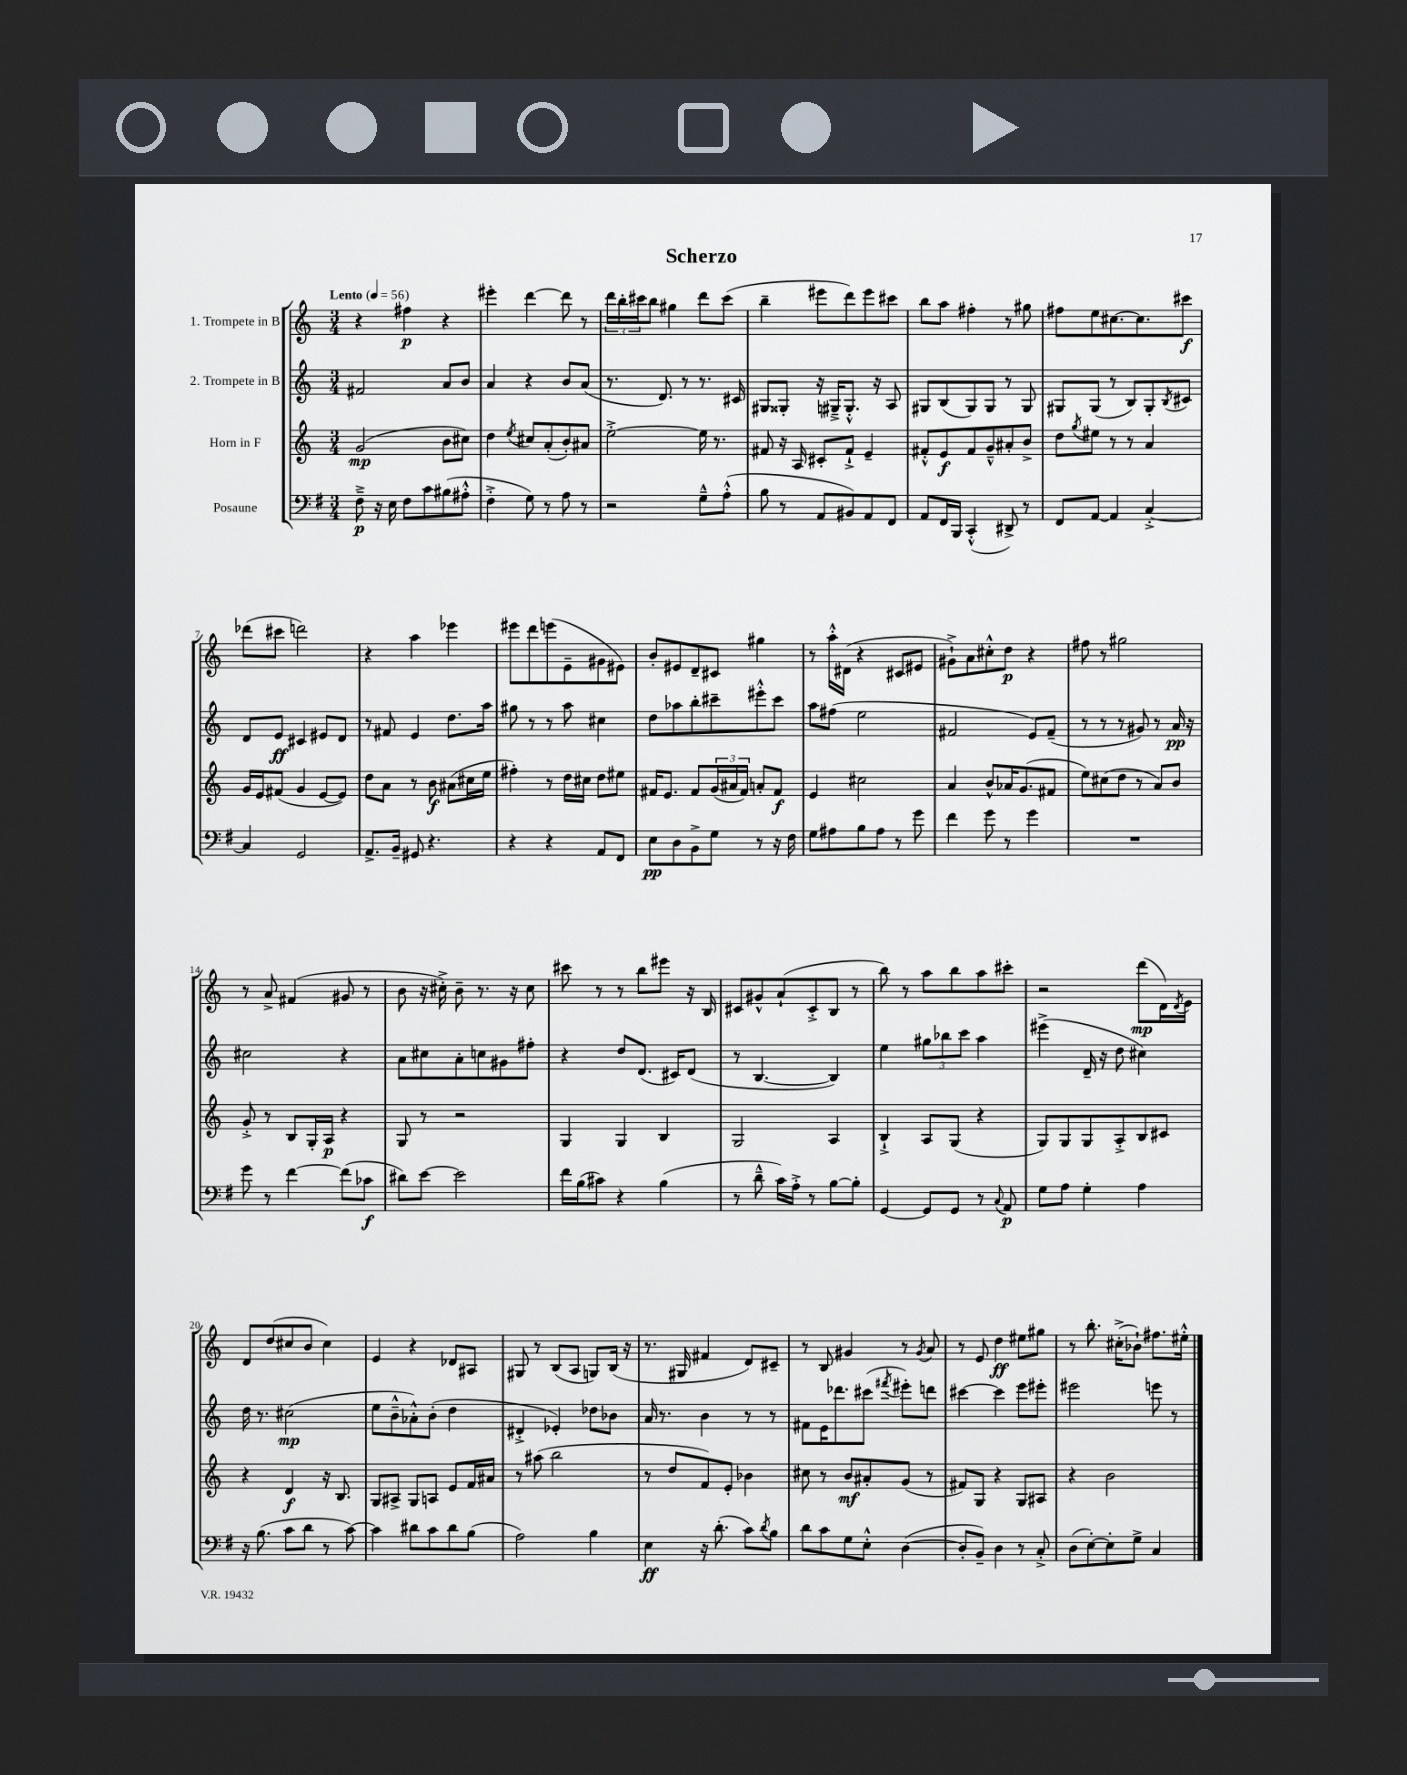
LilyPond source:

\header { title = "Scherzo" }
<<
\new StaffGroup <<
\new Staff = "s0" \with { instrumentName = "1. Trompete in B" } {
    \clef treble \key c \major \numericTimeSignature \time 3/4 \tempo "Lento" 4 = 56
    r4 fis''4\p r4 |
    eis'''4-. d'''4~ d'''8 r8 |
    \tuplet 3/2 { d'''16 b''16-. cis'''16 } b''8 gis''4 d'''8 cis'''8( |
    b''4-- eis'''8 d'''8) eis'''8 cis'''8 |
    b''8 a''8 fis''4-. r8 gis''8 |
    fis''8 e''8 cis''8.~ cis''8. cis'''8\f |
    des'''8( cis'''8 d'''2) |
    r4 a''4 ees'''4 |
    eis'''8 d'''8 e'''8( e'8-- gis'8 eis'8) |
    b'8-. eis'8 d'8-- cis'8 gis''4 |
    r8 a''16-.-^ dis'16( r4 cis'8 eis'8 |
    gis'8-!->) a'8 cis''8-.-^ d''8\p r4 |
    fis''8 r8 gis''2 |
    r8 a'8-> fis'4( gis'8 r8 |
    b'8 r16 cis''16-.->) b'8-- r8. r16 cis''8 |
    cis'''8 r8 r8 b''8 eis'''8 r16 b16 |
    cis'8 gis'8-^ a'8-!( cis'8-.-> b8 r8 |
    b''8) r8 a''8 b''8 a''8 cis'''8-. |
    r2 d'''8\mp( d'16) \acciaccatura { d'8 } e'16 |
    d'8 d''8( cis''8 b'8 cis''4) |
    e'4 r4 des'8 ais8 |
    gis8 r8 b8( a8 g8) b16( r16 |
    r8. gis16 fis'4 d'8) cis'8-- |
    r8 b8 gis'4 r8 \acciaccatura { gis'8 } a'8 |
    r8 e'8 d''4\ff eis''8 gis''8 |
    r8 b''8.-. cis''16-.->( bes'8-!) fis''8. eis''16-.-^ \bar "|." |
}
\new Staff = "s1" \with { instrumentName = "2. Trompete in B" } {
    \clef treble \key c \major \numericTimeSignature \time 3/4
    fis'2 a'8 b'8 |
    a'4 r4 b'8 a'8( |
    r8. d'8.) r8 r8. cis'16 |
    gis8 gisis8-. r16 gis16---> gis8.-.-^ r16 a8 |
    gis8 b8( gis8) gis8 r8 gis8 |
    gis8 gis8( r8 b8) gis8-. \acciaccatura { b8 } cis'8 |
    d'8 e'8\ff cis'4 eis'8 d'8 |
    r8 fis'8 e'4 d''8. a''16 |
    gis''8 r8 r8 a''8 cis''4 |
    d''8 aes''8 b''8-. cis'''8-- eis'''8-.-^ cis'''8 |
    a''8 fis''8( e''2 |
    fis'2 e'8) fis'8--( |
    r8 r8 r8 gis'8) r8 a'16\pp r16 |
    cis''2 r4 |
    a'8 cis''8 a'8-. c''8 gis'8 fis''8-. |
    r4 d''8 d'8.( cis'16) d'8( |
    r8 b4.~ b4) |
    e''4 \tuplet 3/2 { gis''8 bes''8 c'''8 } a''4 |
    eis'''4->( d'16-- r16 d''8 cis''4) |
    d''16 r8. cis''2\mp( |
    e''8 b'8---^ aes'8-.-^) b'8-.( d''4 |
    dis'4-.-> ees'4-.) des''8 bes'8 |
    a'16 r8. b'4 r8 r8 |
    fis'8 e'16 des'''8. cis'''8( \acciaccatura { fis'''8 } eis'''8-.) d'''8 |
    cis'''4~ cis'''4 e'''8 eis'''8-. |
    eis'''2 e'''8 r8 \bar "|." |
}
\new Staff = "s2" \with { instrumentName = "Horn in F" } {
    \clef treble \key c \major \numericTimeSignature \time 3/4
    g'2\mp( b'8 cis''8) |
    d''4 \acciaccatura { e''8 } cis''8 a'8-.( b'8-.) ais'8 |
    e''2~-.-> e''16 r8. |
    fis'8 r16 a16 cis'8-. fis'8-!-> e'4-- |
    fis'8-.-^ e'8\f fis'8 g'8---^ ais'8-. b'8-> |
    d''8 \acciaccatura { g''8 } eis''8 r8 r8 a'4 |
    g'16 e'16 fis'8( g'4 e'8~ e'8) |
    d''8 a'8 r8 b'8\f ais'8( cis''16 e''16 |
    fis''4-.) r8 d''16 cis''16 d''8 eis''8 |
    fis'16 e'8. fis'8 \tuplet 3/2 { g'16( ais'16 fis'16) } a'8-. fis'8\f |
    e'4 cis''2 |
    a'4 b'8-^ aes'16 g'8.( fis'8 |
    e''8) cis''8( d''8 r8 a'8) b'8 |
    g'8-.-> r8 b8 g16-. a16\p r4 |
    g8 r8 r2 |
    g4 g4 b4 |
    g2 a4 |
    b4-!-> a8 g8( r4 |
    g8) g8 g8 a8-.-> b8 cis'8 |
    r4 d'4\f r16 b8. |
    g8 ais8-> g8 a8 e'8 f'16 ais'16 |
    r8 ais''8( b''2 |
    r8 d''8 f'8) e'8-. bes'4 |
    cis''8 r8 b'8\mf ais'8-. g'8( r8 |
    fis'8) g8 r4 g8 ais8 |
    r4 b'2 \bar "|." |
}
\new Staff = "s3" \with { instrumentName = "Posaune" } {
    \clef bass \key g \major \numericTimeSignature \time 3/4
    fis8--->\p r16 e16 fis8 c'8 bis8( ais8-.-^ |
    fis4-.-> g8) r8 a8 r8 |
    r2 g8---^ a8-.-^( |
    b8 r8 a,8 bis,8) a,8 fis,8 |
    a,8 fis,16 b,,16 c,4-.-^( dis,8->) r8 |
    fis,8 a,8~ a,4 c4~-.-> |
    c4 g,2 |
    a,8.-> b,16-- gis,8 r4. |
    r4 r4 a,8 fis,8 |
    e8\pp d8 b,8-> g8 r8 r16 fis16 |
    g8 ais8 b8 ais8 r8 g'8 |
    fis'4 g'8 r8 g'4 |
    R2. |
    g'8 r8 fis'4~ fis'8( ces'8\f |
    dis'8) e'8~ e'2 |
    fis'16 b16( cis'8) r4 b4( |
    r8 d'8---^ c'16) a16-.-> r8 b8~ b8-. |
    g,4~ g,8 g,8 r8 \appoggiatura { c8 } a,8\p |
    g8 a8 g4-. a4 |
    r16 b8.( c'8 d'8 r8 c'8~) |
    c'4 dis'8 c'8 dis'8 b8( |
    a2) b4 |
    e4\ff r16 d'8.-.( c'8) \acciaccatura { d'8 } b8 |
    d'8 c'8 g8 e8-.-^ d4~( |
    d8-. b,8--) d4 r8 c8-.-> |
    d8( e8~-.) e8-. g8-> c4 \bar "|." |
}
>>
>>
